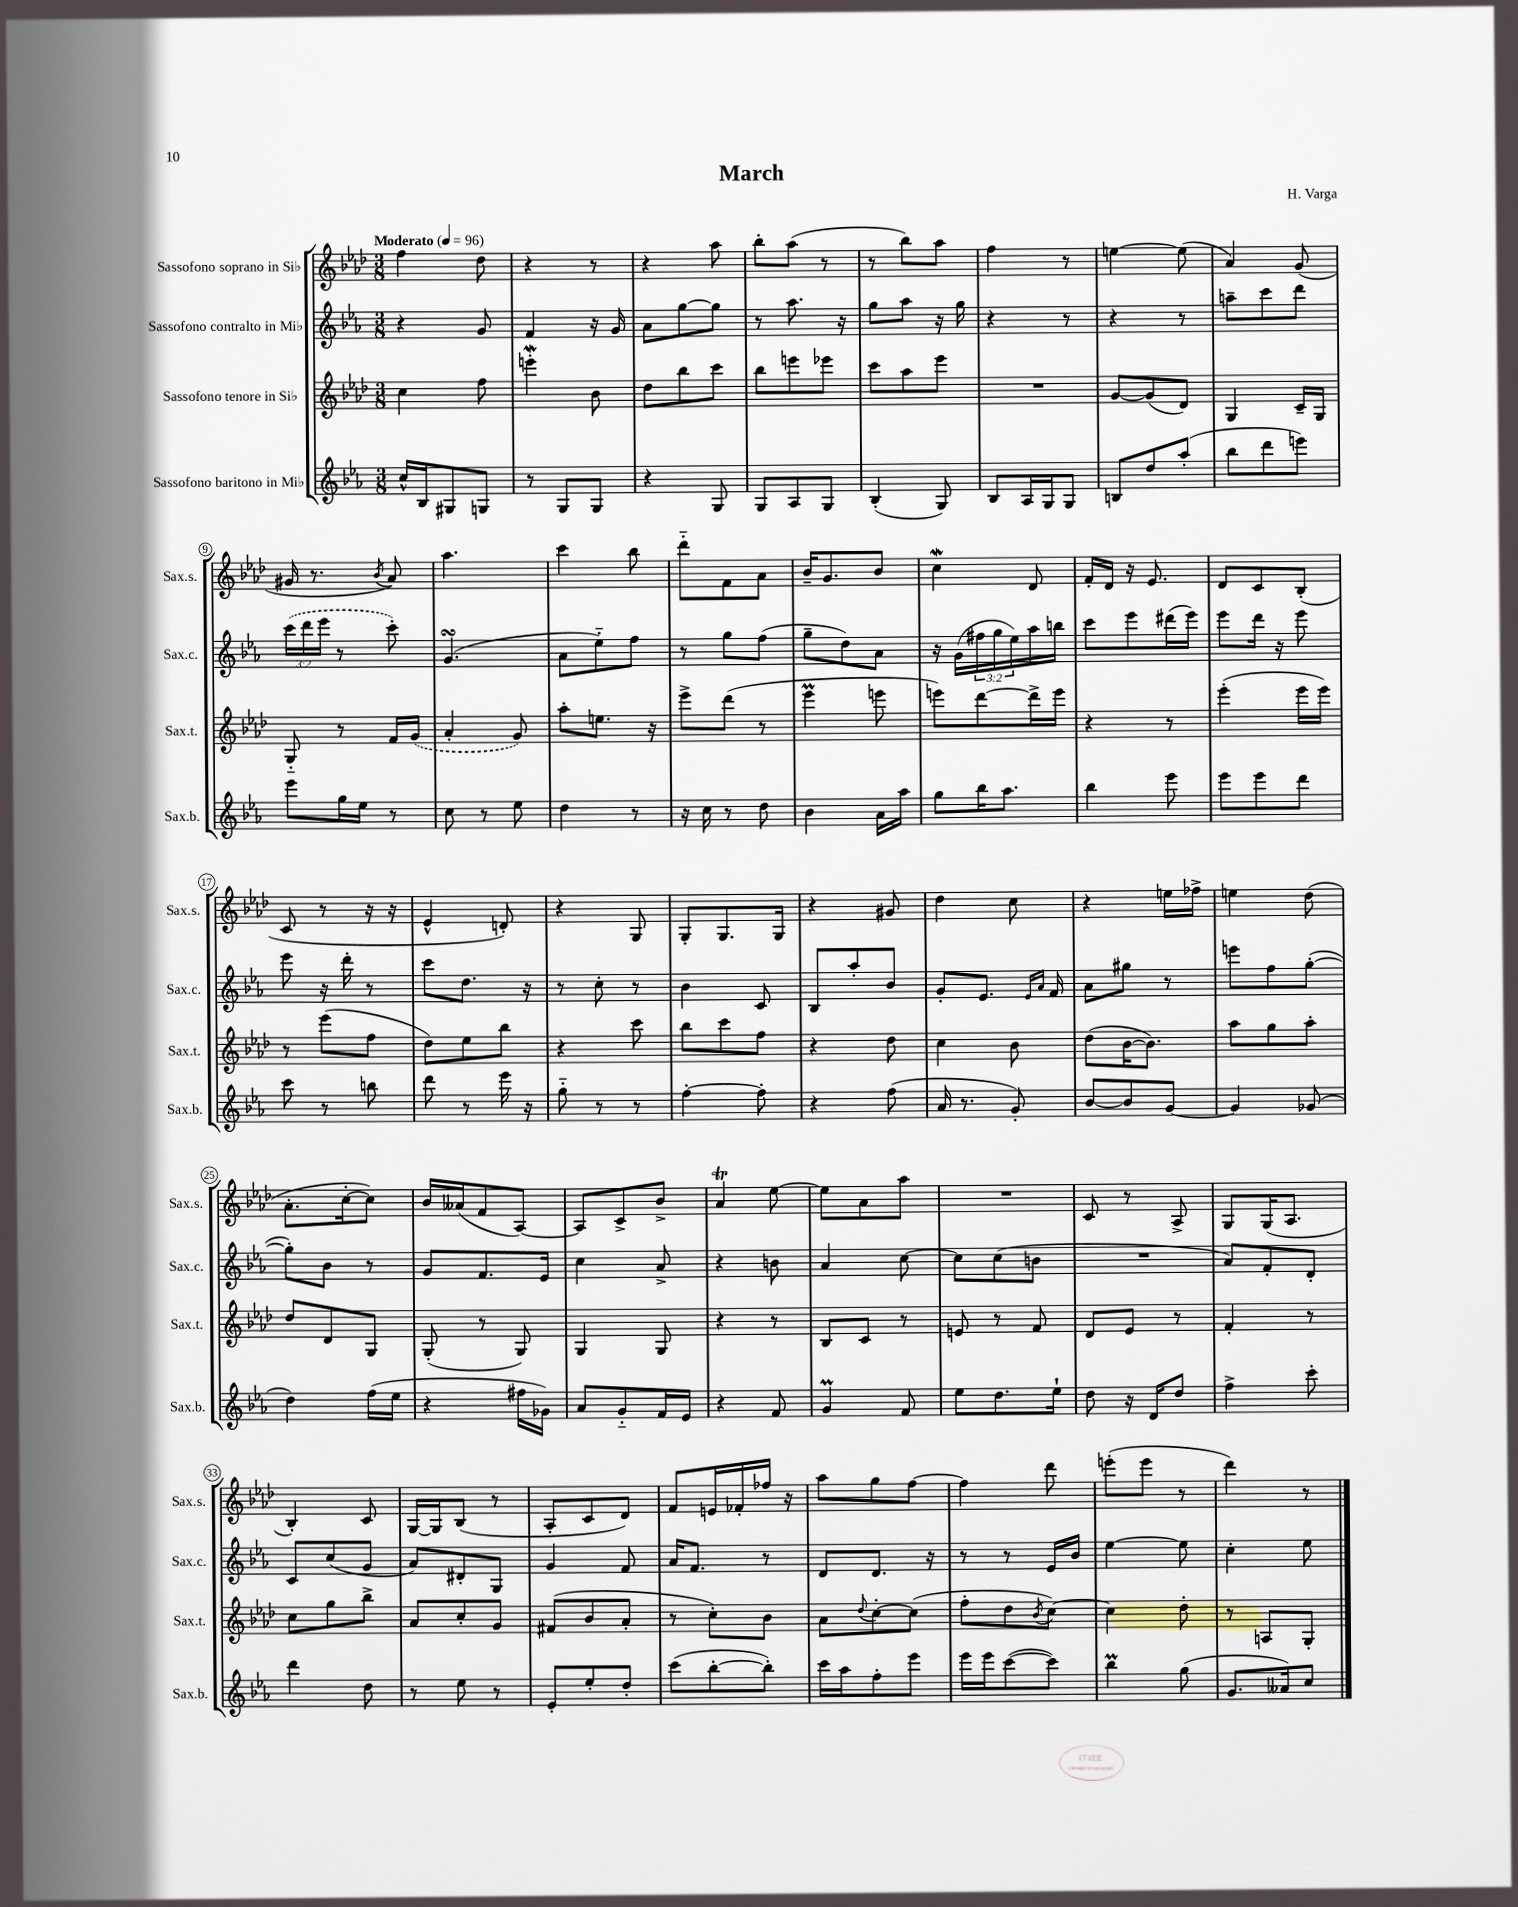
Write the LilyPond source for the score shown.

\header { title = "March" composer = "H. Varga" }
<<
\new StaffGroup <<
\new Staff = "s0" \with { instrumentName = "Sassofono soprano in Sib" shortInstrumentName = "Sax.s." } {
    \clef treble \key aes \major \numericTimeSignature \time 3/8 \tempo "Moderato" 4 = 96
    f''4 des''8 |
    r4 r8 |
    r4 aes''8 |
    bes''8-. aes''8( r8 |
    r8 bes''8) aes''8 |
    f''4 r8 |
    e''4~ e''8( |
    aes'4) g'8( |
    gis'16 r8. \acciaccatura { bes'8 } aes'8) |
    aes''4. |
    c'''4 bes''8 |
    des'''8-_ f'8 aes'8 |
    bes'16-- g'8. bes'8 |
    c''4\mordent des'8 |
    f'16-. des'16 r16 ees'8. |
    des'8 c'8 bes8-.( |
    c'8 r8 r16 r16 |
    ees'4-^ d'8-.) |
    r4 g8 |
    g8-. g8. g16 |
    r4 gis'8 |
    des''4 c''8 |
    r4 e''16 fes''16-> |
    e''4 des''8( |
    aes'8.-. c''16~-. c''8) |
    bes'16 aeses'16( f'8 aes8~) |
    aes8 c'8-> bes'8-> |
    aes'4\trill ees''8~ |
    ees''8 aes'8 aes''8 |
    R4. |
    c'8 r8 aes8-> |
    g8 g16( aes8. |
    bes4-.) c'8 |
    g16~ g16 bes8( r8 |
    aes8-. c'8 des'8) |
    f'8 e'16 fes'16-. fes''16 r16 |
    aes''8 g''8 f''8~ |
    f''4 des'''8 |
    e'''8-.( e'''8 r8 |
    des'''4) r8 \bar "|." |
}
\new Staff = "s1" \with { instrumentName = "Sassofono contralto in Mib" shortInstrumentName = "Sax.c." } {
    \clef treble \key ees \major \numericTimeSignature \time 3/8 \override Staff.TupletNumber.text = #tuplet-number::calc-fraction-text
    r4 g'8 |
    f'4 r16 g'16 |
    aes'8 g''8~ g''8 |
    r8 aes''8. r16 |
    g''8 aes''8 r16 g''16 |
    r4 r8 |
    r4 r8 |
    a''8-- c'''8 d'''8 |
    \tuplet 3/2 { \once \slurDashed c'''16( d'''16 ees'''16 } r8 c'''8-.) |
    g'4.\turn( |
    aes'8 ees''8-_) f''8 |
    r8 g''8 f''8( |
    g''8-- d''8) aes'8 |
    r16 g'16( \tuplet 3/2 { fis''16 g''16 ees''16) } aes''16 b''16 |
    c'''8 ees'''8 dis'''16( ees'''16) |
    ees'''8 d'''16 r16 ees'''8 |
    ees'''8 r16 d'''16-. r8 |
    c'''8 d''8. r16 |
    r8 c''8-. r8 |
    bes'4 c'8 |
    bes8 aes''8-. bes'8 |
    g'8-. ees'8. \grace { ees'16 aes'16 } f'16 |
    aes'8 gis''8 r8 |
    e'''8 f''8 g''8~-.( |
    g''8-.) bes'8 r8 |
    g'8 f'8. ees'16 |
    c''4 aes'8-> |
    r4 b'8 |
    aes'4 c''8~ |
    c''8 c''8( b'8 |
    R4. |
    aes'8) f'8-. d'8-. |
    c'8 c''8( g'8 |
    aes'8) dis'8-. g8 |
    g'4 f'8 |
    aes'16 f'8. r8 |
    d'8 d'8. r16 |
    r8 r8 ees'16 bes'16 |
    ees''4~ ees''8 |
    c''4-. ees''8 \bar "|." |
}
\new Staff = "s2" \with { instrumentName = "Sassofono tenore in Sib" shortInstrumentName = "Sax.t." } {
    \clef treble \key aes \major \numericTimeSignature \time 3/8
    c''4 f''8 |
    e'''4-.\mordent bes'8 |
    des''8 bes''8 c'''8 |
    bes''8 e'''8 ees'''8 |
    c'''8 aes''8 ees'''8 |
    R4. |
    g'8~ g'8( des'8) |
    g4 c'16-- g16 |
    g8-_ r8 f'16 \once \slurDashed g'16( |
    aes'4-. g'8) |
    aes''8-. e''8. r16 |
    ees'''8-> des'''8( r8 |
    ees'''4\prall e'''8 |
    e'''8) des'''8~ des'''16-> e'''16 |
    r4 r8 |
    ees'''4-.( ees'''16 ees'''16) |
    r8 ees'''8( f''8 |
    des''8) ees''8 bes''8 |
    r4 c'''8 |
    bes''8 c'''8 f''8 |
    r4 des''8 |
    c''4 bes'8 |
    des''8( bes'16~ bes'8.) |
    aes''8 g''8 aes''8-. |
    des''8 des'8 g8 |
    g8-.( r8 g8) |
    g4 g8 |
    r4 r8 |
    bes8 c'8 r8 |
    e'8 r8 f'8 |
    des'8 ees'8 r8 |
    f'4-. r8 |
    c''8 g''8 bes''8-> |
    aes'8 c''8-. g'8 |
    fis'8( bes'8 aes'8-. |
    r8 c''8-.) bes'8 |
    aes'8 \appoggiatura { des''8 } c''8~-. c''8( |
    f''8-. des''8 \acciaccatura { bes'8 } c''8~) |
    c''4 des''8-. |
    r8 a8 g8-. \bar "|." |
}
\new Staff = "s3" \with { instrumentName = "Sassofono baritono in Mib" shortInstrumentName = "Sax.b." } {
    \clef treble \key ees \major \numericTimeSignature \time 3/8
    c''16-^ bes16 gis8 g8 |
    r8 g8 g8 |
    r4 g8 |
    g8 aes8 g8 |
    bes4-.( g8) |
    bes8 aes16 g16 g8 |
    b8 d''8 aes''8-.( |
    bes''8 d'''8 e'''8) |
    ees'''8 g''16 ees''16 r8 |
    c''8 r8 ees''8 |
    d''4 r8 |
    r16 c''16 r8 d''8 |
    bes'4 aes'16 aes''16 |
    g''8 bes''16 aes''8. |
    bes''4 ees'''8 |
    ees'''8 ees'''8 d'''8 |
    c'''8 r8 b''8 |
    d'''8 r8 ees'''16 r16 |
    g''8-_ r8 r8 |
    f''4~-. f''8-. |
    r4 f''8( |
    aes'16 r8. g'8-.) |
    bes'8~ bes'8 g'8~ |
    g'4 ges'8( |
    d''4) f''16( ees''16 |
    r4 fis''16 ges'16) |
    aes'8 g'8-_ f'16 ees'16 |
    r4 f'8 |
    g'4\prall f'8 |
    ees''8 d''8. ees''16-! |
    d''8 r16 d'16 d''8 |
    f''4-> c'''8-. |
    d'''4 d''8 |
    r8 ees''8 r8 |
    ees'8-. ees''8-. d''8-. |
    c'''8( bes''8~-. bes''8-.) |
    c'''16 aes''16 f''8-. ees'''8 |
    ees'''16 ees'''16 c'''8~( c'''8) |
    bes''4\prall g''8( |
    g'8. aeses'16) c''8 \bar "|." |
}
>>
>>
\layout { \context { \Score \override BarNumber.stencil = #(make-stencil-circler 0.1 0.3 ly:text-interface::print) } }
